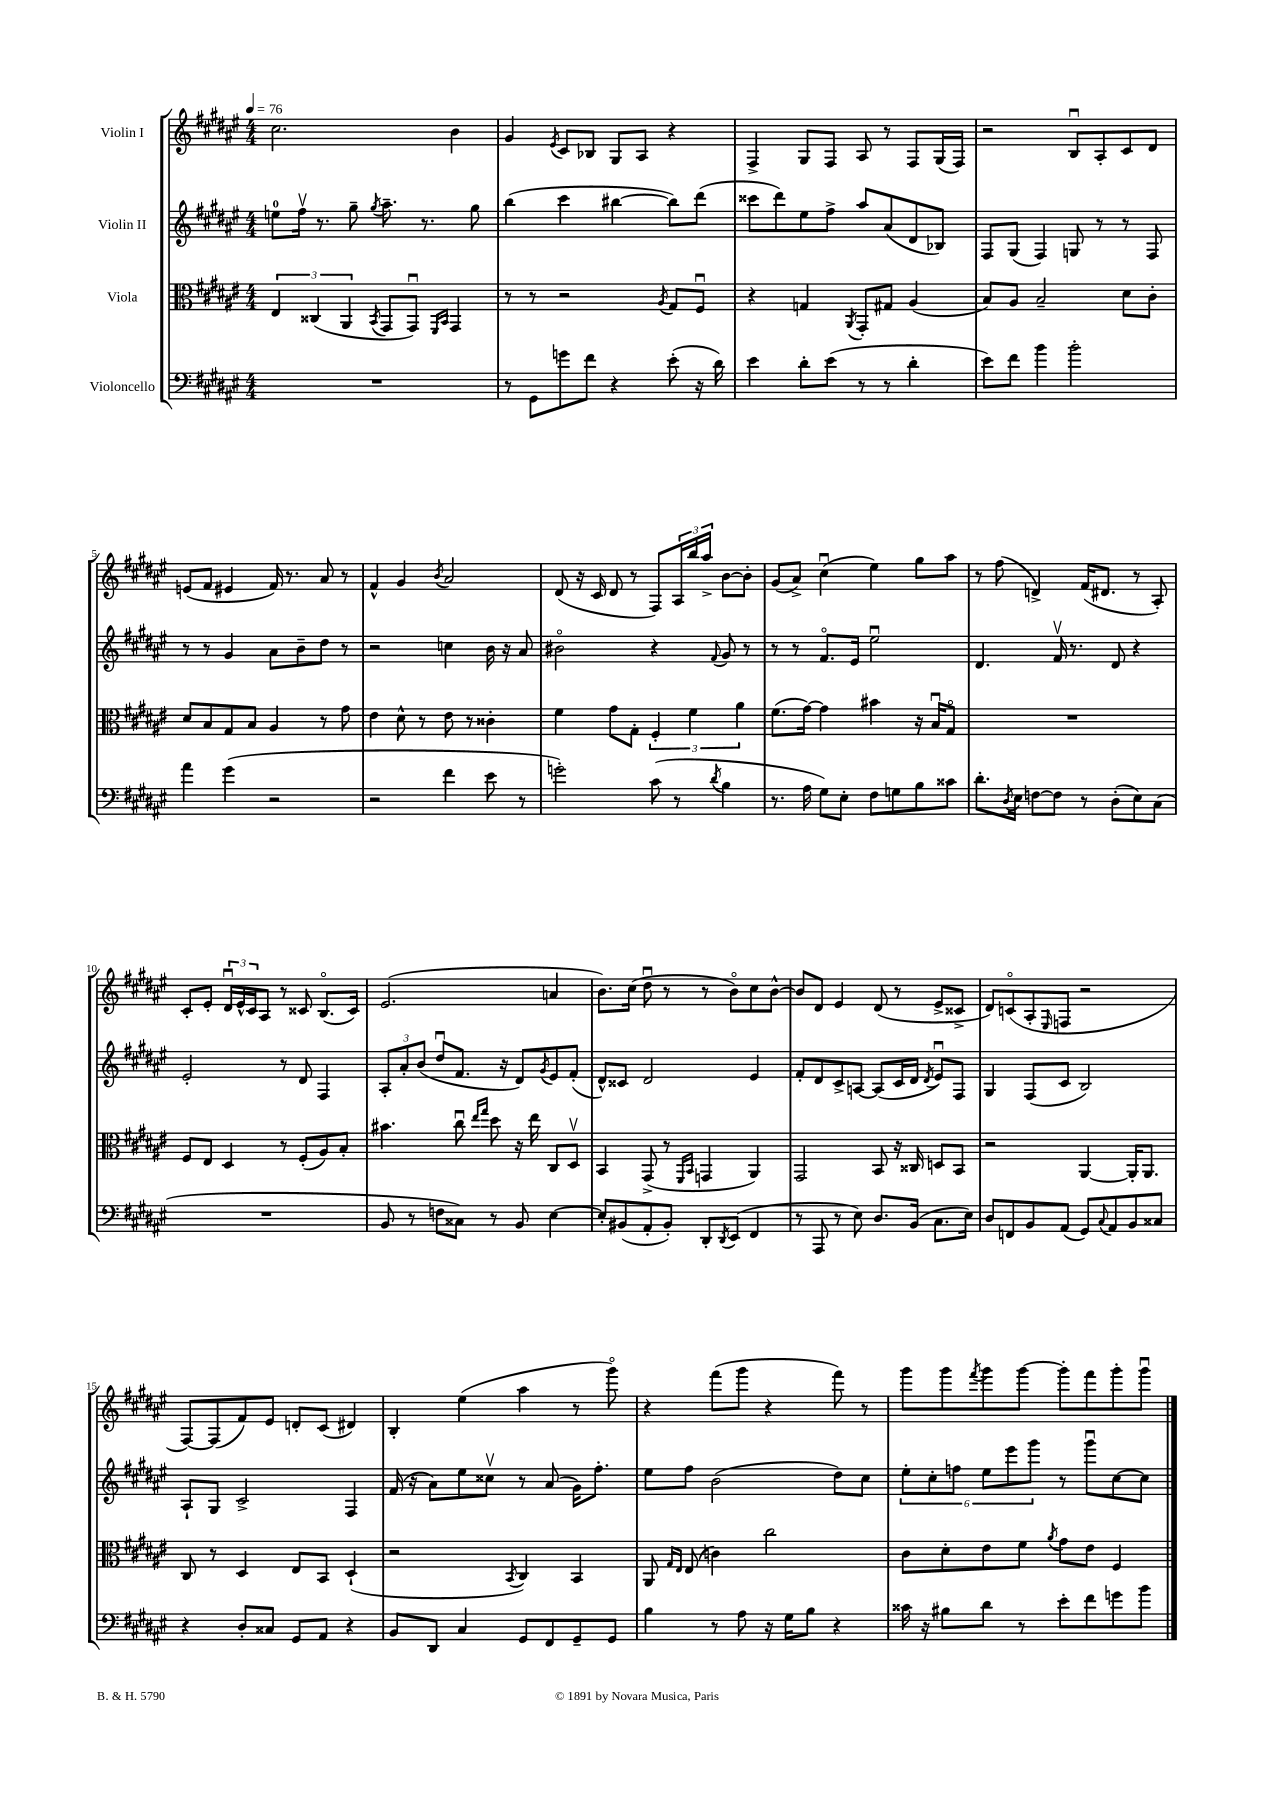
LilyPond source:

<<
\new StaffGroup <<
\new Staff = "s0" \with { instrumentName = "Violin I" } {
    \clef treble \key fis \major \numericTimeSignature \time 4/4 \tempo 4 = 76
    cis''2. b'4 |
    gis'4 \acciaccatura { eis'8 } cis'8 bes8 gis8 ais8 r4 |
    fis4-> gis8 fis8 ais8 r8 fis8 gis16( fis16) |
    r2 b8\downbow ais8-. cis'8 dis'8 |
    e'8( fis'8 eis'4 fis'16) r8. ais'8 r8 |
    fis'4-^ gis'4 \acciaccatura { b'8 } ais'2 |
    dis'8( r16 cis'16 dis'8 r8 fis8) \tuplet 3/2 { ais16 b''16 ais''16-> } b'8~ b'8-. |
    gis'8( ais'8->) cis''4\downbow( eis''4) gis''8 ais''8 |
    r8 fis''8( d'4->) fis'16( dis'8. r8 ais8-.) |
    cis'8-. eis'8-. \tuplet 3/2 { dis'16\downbow eis'16-^ cis'16 } ais8 r8 cisis'8 b8.\flageolet( cisis'16) |
    eis'2.( a'4 |
    b'8.) cis''16( dis''8\downbow r8 r8 b'8\flageolet) cis''8 b'8~-^ |
    b'8 dis'8 eis'4 dis'8( r8 eis'8-> cisis'8-> |
    dis'8) c'8\flageolet( ais8-. \grace { eis16 } f8 r2 |
    fis8~) fis8( fis'8) eis'8 d'8-. cis'8( dis'4) |
    b4-. eis''4( ais''4 r8 gis'''8\flageolet) |
    r4 fis'''8( gis'''8 r4 fis'''8) r8 |
    gis'''8 gis'''8 \acciaccatura { fis'''8 } gis'''8 gis'''8~ gis'''8-. fis'''8 gis'''8-. gis'''8\downbow \bar "|." |
}
\new Staff = "s1" \with { instrumentName = "Violin II" } {
    \clef treble \key fis \major \numericTimeSignature \time 4/4
    e''8-0 fis''16\upbow r8. gis''8-- \acciaccatura { gis''8 } ais''8.-- r8. gis''8 |
    b''4( cis'''4 bis''4~ bis''8) dis'''8( |
    cisis'''8 dis'''8) eis''8 fis''8-> ais''8 ais'8( dis'8 bes8) |
    fis8 gis8( fis4) g8 r8 r8 fis8 |
    r8 r8 gis'4 ais'8 b'8-- dis''8 r8 |
    r2 c''4 b'16 r16 ais'8 |
    bis'2\flageolet r4 \appoggiatura { fis'8 } gis'8 r8 |
    r8 r8 fis'8.\flageolet eis'16 eis''2\downbow |
    dis'4. fis'16\upbow r8. dis'8 r4 |
    eis'2-. r8 dis'8 fis4 |
    \tuplet 3/2 { ais8-. ais'8-. b'8( } dis''8\downbow fis'8. r16 dis'8) \acciaccatura { gis'8 } eis'8 fis'8-.( |
    dis'8-^) cisis'8 dis'2 eis'4 |
    fis'8-. dis'8 cis'8-> a8~ a8( cis'16 dis'16 \acciaccatura { dis'8 } eis'8\downbow) fis8 |
    gis4 fis8( cis'8 b2) |
    ais8-! gis8 cis'2-> fis4 |
    fis'16( r16 ais'8) eis''8 cisis''8\upbow r8 ais'8( gis'16) fis''8.-. |
    eis''8 fis''8 b'2( dis''8) cis''8 |
    \tuplet 6/4 { eis''8-. cis''8-. f''8 eis''8 eis'''8 gis'''8 } r8 gis'''8\downbow cis''8~ cis''8 \bar "|." |
}
\new Staff = "s2" \with { instrumentName = "Viola" } {
    \clef alto \key fis \major \numericTimeSignature \time 4/4
    \tuplet 3/2 { eis4 cisis4( ais,4 } \acciaccatura { b,8 } gis,8 gis,8\downbow) \grace { fis,16 b,16 } gis,4 |
    r8 r8 r2 \acciaccatura { ais8 } gis8 fis8\downbow |
    r4 g4 \acciaccatura { ais,8 } gis,8-. gis8 ais4( |
    b8) ais8 b2-- dis'8 cis'8-. |
    dis'8 b8 gis8 b8 ais4 r8 gis'8 |
    eis'4 dis'8-^ r8 eis'8 r8 cisis'4-. |
    fis'4 gis'8 gis8-. \tuplet 3/2 { fis4-. fis'4 ais'4 } |
    fis'8.( gis'16~) gis'4 bis'4 r16 b16\downbow gis8\flageolet |
    R1 |
    fis8 eis8 dis4 r8 fis8-.( ais8) b8-. |
    bis'4. cis''8\downbow \grace { eis''16 gis''16 } dis''8 r16 eis''16 cis8 dis8\upbow |
    b,4 gis,8->( r8 \grace { fis,16 b,16 } g,4 ais,4) |
    gis,2 b,8 r16 cisis16 d8 b,8 |
    r2 ais,4~ ais,16-. ais,8. |
    cis8 r8 dis4 eis8 b,8 dis4-!( |
    r2 \acciaccatura { b,8 } cis4) b,4 |
    ais,8 \grace { gis16 eis16 } eis8( c'4) cis''2 |
    cis'8 dis'8-. eis'8 fis'8 \acciaccatura { ais'8 } gis'8 eis'8 fis4 \bar "|." |
}
\new Staff = "s3" \with { instrumentName = "Violoncello" } {
    \clef bass \key fis \major \numericTimeSignature \time 4/4
    R1 |
    r8 gis,8 g'8 fis'8 r4 eis'8-.( r16 dis'16) |
    eis'4 dis'8-. eis'8( r8 r8 dis'4-. |
    eis'8) fis'8 b'4 b'2-. |
    ais'4 gis'4( r2 |
    r2 fis'4 eis'8 r8 |
    g'2-.) cis'8( r8 \acciaccatura { dis'8 } b4 |
    r8. ais16 gis8) eis8-. fis8 g8 b8 cisis'8 |
    dis'8.-. \acciaccatura { dis8 } eis16 f8~ f8 r8 dis8-.( eis8) cis8( |
    R1 |
    b,8 r8 f8 cisis8) r8 b,8 eis4~ |
    eis8-. bis,8( ais,8-. bis,8-.) dis,8-. \acciaccatura { dis,8 } eis,8( fis,4 |
    r8 ais,,8 r8 eis8) dis8. b,16( cis8. eis16) |
    dis8 f,8 b,8 ais,8( gis,8) \appoggiatura { cis8 } ais,8 b,8 cisis8 |
    r4 dis8-. cisis8 gis,8 ais,8 r4 |
    b,8 dis,8 cis4 gis,8 fis,8 gis,8-- gis,8 |
    b4 r8 ais8 r16 gis16 b8 r4 |
    cisis'16 r16 bis8 dis'8 r8 eis'8-. fis'8 g'8 b'8 \bar "|." |
}
>>
>>
